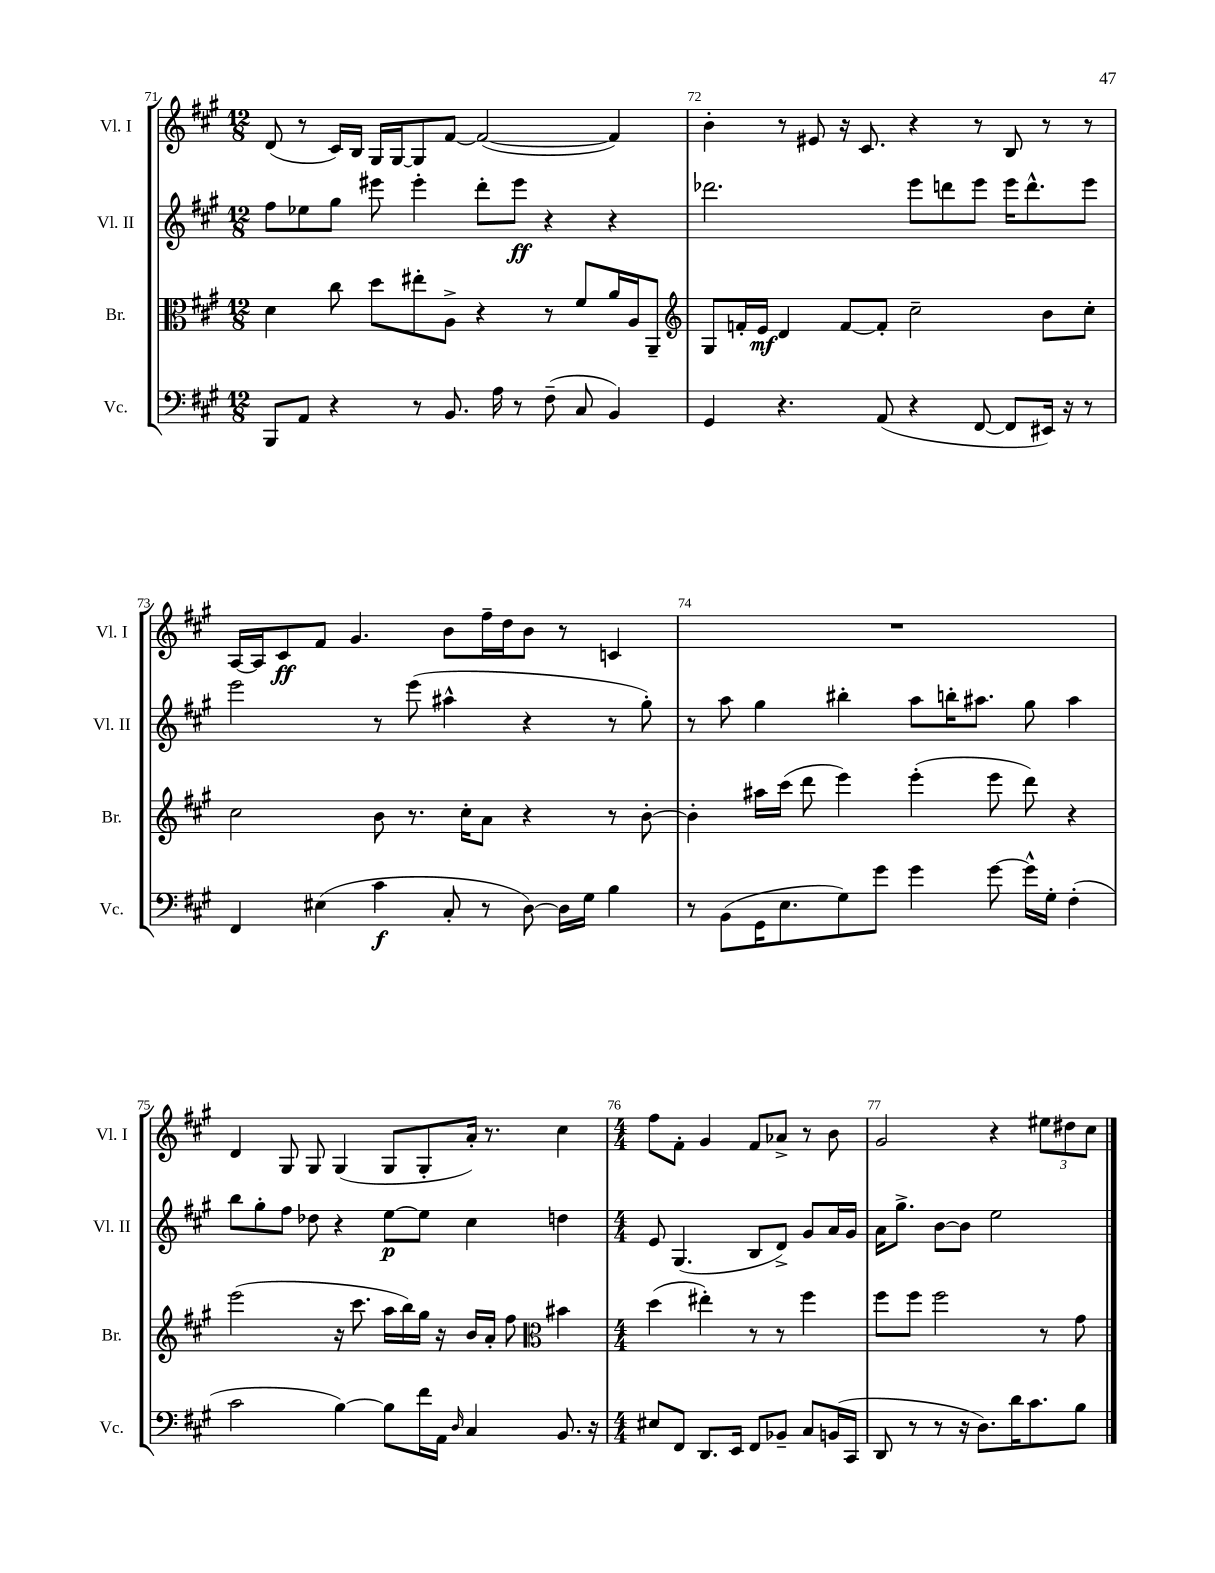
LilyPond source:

<<
\new StaffGroup <<
\new Staff = "s0" \with { instrumentName = "Vl. I" shortInstrumentName = "Vl. I" } {
    \clef treble \key a \major \numericTimeSignature \time 12/8
    d'8( r8 cis'16) b16 gis16 gis16~ gis8 fis'8~ fis'2~( fis'4) |
    b'4-. r8 eis'8 r16 cis'8. r4 r8 b8 r8 r8 |
    a16~ a16 cis'8\ff fis'8 gis'4. b'8 fis''16-- d''16 b'8 r8 c'4 |
    R1. |
    d'4 gis8 gis8 gis4( gis8 gis8-. a'16-.) r8. cis''4 |
    \numericTimeSignature \time 4/4 fis''8 fis'8-. gis'4 fis'8 aes'8-> r8 b'8 |
    gis'2 r4 \tuplet 3/2 { eis''8 dis''8 cis''8 } \bar "|." |
}
\new Staff = "s1" \with { instrumentName = "Vl. II" shortInstrumentName = "Vl. II" } {
    \clef treble \key a \major \numericTimeSignature \time 12/8
    fis''8 ees''8 gis''8 eis'''8 eis'''4-. d'''8-. eis'''8\ff r4 r4 |
    des'''2. e'''8 d'''8 e'''8 e'''16 d'''8.-^ e'''8 |
    e'''2 r8 e'''8( ais''4-^ r4 r8 gis''8-.) |
    r8 a''8 gis''4 bis''4-. a''8 b''16-. ais''8. gis''8 ais''4 |
    b''8 gis''8-. fis''8 des''8 r4 e''8~\p e''8 cis''4 d''4 |
    \numericTimeSignature \time 4/4 e'8 gis4.( b8 d'8->) gis'8 a'16 gis'16 |
    a'16 gis''8.-> b'8~ b'8 e''2 \bar "|." |
}
\new Staff = "s2" \with { instrumentName = "Br." shortInstrumentName = "Br." } {
    \clef alto \key a \major \numericTimeSignature \time 12/8
    d'4 cis''8 d''8 eis''8-. a8-> r4 r8 fis'8 a'16 a16 a,8-- |
    \clef treble gis8 f'16-. e'16\mf d'4 f'8~ f'8-. cis''2-- b'8 cis''8-. |
    cis''2 b'8 r8. cis''16-. a'8 r4 r8 b'8~-. |
    b'4-. ais''16 cis'''16( d'''8 e'''4) e'''4-.( e'''8 d'''8) r4 |
    e'''2( r16 cis'''8. a''16 b''16) gis''16 r16 b'16 a'16-. fis''8 \clef alto bis'4 |
    \numericTimeSignature \time 4/4 d''4( eis''4-.) r8 r8 fis''4 |
    fis''8 fis''8 fis''2 r8 gis'8 \bar "|." |
}
\new Staff = "s3" \with { instrumentName = "Vc." shortInstrumentName = "Vc." } {
    \clef bass \key a \major \numericTimeSignature \time 12/8
    b,,8 a,8 r4 r8 b,8. a16 r8 fis8--( cis8 b,4) |
    gis,4 r4. a,8( r4 fis,8~ fis,8 eis,16) r16 r8 |
    fis,4 eis4( cis'4\f cis8-. r8 d8~) d16 gis16 b4 |
    r8 b,8( gis,16 e8. gis8) gis'8 gis'4 gis'8~ gis'16-^ gis16-. fis4-.( |
    cis'2 b4~) b8 fis'16 a,16 \grace { d16 } cis4 b,8. r16 |
    \numericTimeSignature \time 4/4 eis8 fis,8 d,8. e,16 fis,8 bes,8-- cis8 b,16( cis,16 |
    d,8 r8 r8 r16 d8.) d'16 cis'8. b8 \bar "|." |
}
>>
>>
\layout { \context { \Score currentBarNumber = #71 \override BarNumber.break-visibility = ##(#f #t #t) barNumberVisibility = #all-bar-numbers-visible } }
